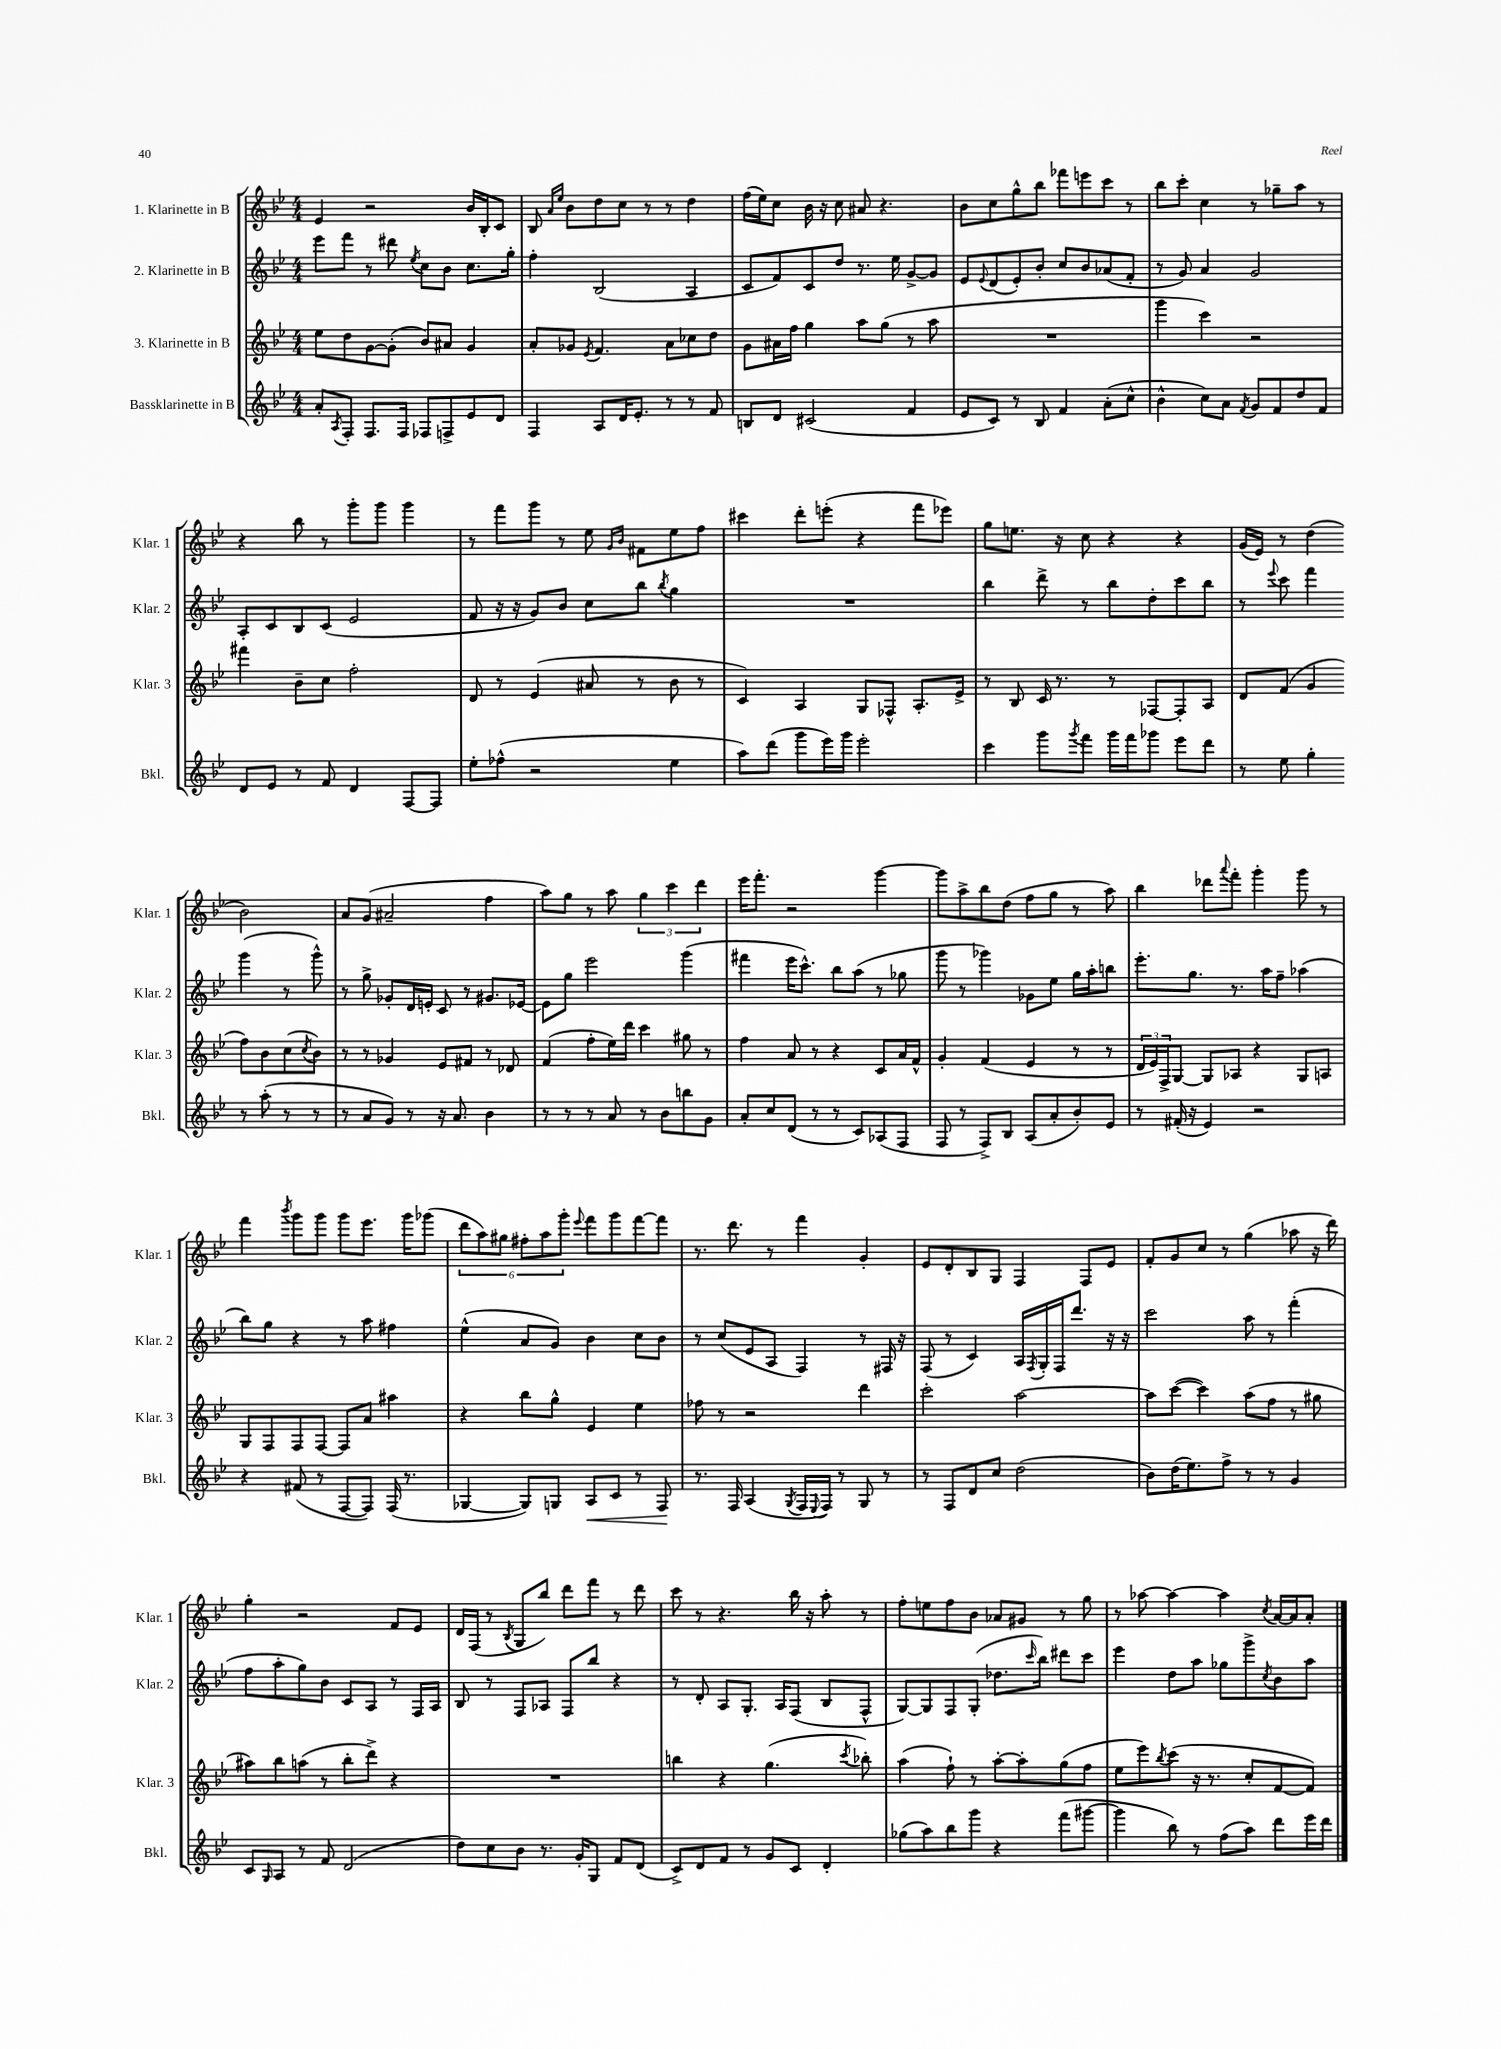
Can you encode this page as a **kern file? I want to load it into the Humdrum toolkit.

**kern	**kern	**kern	**kern
*staff4	*staff3	*staff2	*staff1
*clefG2	*clefG2	*clefG2	*clefG2
*k[b-e-]	*k[b-e-]	*k[b-e-]	*k[b-e-]
*M4/4	*M4/4	*M4/4	*M4/4
8a'/L	8ee-\L	8eee-\L	4e-/
8qA/	.	.	.
8F'/J	8dd\	8fff\J	.
8.F/L	[8g\	8r	2r
.	(8g'\]J	8ddd#\	.
16F/Jk	.	.	.
.	.	8qee-/	.
8F-/L	8b-/L)	8cc\L	.
8F^/	8a#/J	8b-\J	.
8e-/	4g/	8.cc\L	16b-/LL
.	.	.	16B-'/J
8d/J	.	.	8c/J
.	.	16gg'\Jk	.
=	=	=	=
4F/	8a'/L	4ff'\	8B-/
.	.	.	16qqa/LL
.	.	.	16qqee-/JJ
.	8g-/J	.	8b-\L
.	8qe-/	.	.
8A/L	4.f/	(2B-/	8dd\
16d/K	.	.	8cc\J
8.e-'/J	.	.	.
.	.	.	8r
8r	8a\L	.	8r
8r	8cc-\	4A/	4dd\
8f/	8dd\J	.	.
=	=	=	=
8B/L	8g\L	8c/L	(16ff\LL
.	.	.	16ee-\J)
8d/J	16a#\L	8f/)	8cc\J
.	16ff\JJ	.	.
(2c#/	4gg\	8c/	16b-\
.	.	.	16r
.	.	8dd/J	8cc\
.	8aa\L	8.r	8a#/
.	(8gg\J	.	4.r
.	.	16ee-\	.
4f/	8r	[8g^/L	.
.	8aa\	8g/]J	.
=	=	=	=
8e-/L	1r	8e-/L	8b-\L
.	.	8qqe-/	.
8c/J)	.	(8d/	8cc\
8r	.	8e-'/)	8gg^^\
8B-/	.	8b-'/J	8bb-\J
4f/	.	8cc/L	8fff-\L
.	.	8b-/	8eee\
(8a'\L	.	(8a-/	8ccc\J
8cc^^\J	.	8f'/J	8r
=	=	=	=
4b-^^\	4ggg\	8r	8bb-\L
.	.	8g/)	8ccc'\J
8cc\L)	4ccc\)	4a/	4cc\
8a\J	.	.	.
8qf/	.	.	.
8g/L	2r	2g/	8r
8f/	.	.	8gg-~\L
8dd/	.	.	8aa\J
8f/J	.	.	8r
=	=	=	=
8d/L	4fff#\	8A'/L	4r
8e-/J	.	8c/	.
8r	8b-~\L	8B-/	8bb-\
8f/	8cc\J	(8c/J	8r
4d/	2ff'\	2e-/	8ggg'\L
.	.	.	8ggg\J
[8F/L	.	.	4ggg\
8F/]J	.	.	.
=	=	=	=
8ee-'\L	8d/	8f/	8r
(8ff-^^\J	8r	16r	8fff\L
.	.	16r	.
2r	(4e-/	8g/L)	8ggg\J
.	.	8b-/J	8r
.	8a#/	8cc\L	8ee-\
.	.	.	16qqg/LL
.	.	.	16qqb-/JJ
.	8r	8bb-\J	8f#\L
.	.	8qbb-/	.
4ee-\	8b-\	4gg\	8ee-\
.	8r	.	8ff\J
=	=	=	=
8aa\L)	4c/)	1r	4ccc#\
(8ddd\J	.	.	.
8ggg\L	4A/	.	8ddd'\L
16eee-\L)	.	.	(8eee'\J
16ggg\JJ	.	.	.
2eee-'\	8G/L	.	4r
.	8F-^^/J	.	.
.	8.A'/L	.	8fff\L
.	.	.	8eee-\J)
.	16e-^/Jk	.	.
=	=	=	=
4ccc\	8r	4bb-\	8gg\L
.	8B-/	.	8.ee\J
8ggg\L	16c/	8ddd^\	.
.	8.r	.	16r
8qggg/	.	.	.
8fff\J	.	8r	8cc\
16ggg\LL	8r	8bb-\L	4r
16fff\J	.	.	.
8ggg-\J	[8F-/L	8dd'\	.
8eee-\L	8F-'/]	8ccc\	4r
8ddd\J	8A/J	8bb-\J	.
=	=	=	=
8r	8d/L	8r	(16g/LL
.	.	.	16e-/JJ)
.	.	8qqeee-/	.
8ee-\	(8f/J	8ccc\	8r
4gg'\	4g/	4fff\	(4dd\
8r	8ff\L)	(4ggg\	2b-\)
(8aa'\	8b-\	.	.
8r	(8cc\	8r	.
.	8qcc/	.	.
8r	8b-\J)	8ggg^^\)	.
=	=	=	=
8r	8r	8r	8a/L
8a/L	8r	8gg^\	(8g/J
8g/J)	4g-/	8g-'/L	2a#~/
8r	.	16d/L	.
.	.	16e'/JJ	.
16r	8e-/L	8c/	.
8.a/	.	.	.
.	8f#/J	8r	.
4b-\	8r	8.g#/L	4ff\
.	8d-/	.	.
.	.	[16e-/Jk	.
=	=	=	=
8r	(4f/	8e-\]L	8aa\L)
8r	.	8gg\J	8gg\J
8r	8ff'\L	2eee-\	8r
8a/	16ee-\L)	.	8aa\
.	16ddd\JJ	.	.
8r	4ccc\	.	6gg\
8b-\L	.	.	.
.	.	.	6ccc\
8bb\	8gg#\	(4ggg\	.
.	.	.	6ddd\
8g\J	8r	.	.
=	=	=	=
8a'/L	4ff\	4fff#\	16eee-\LK
.	.	.	8.fff'\J
8cc/	.	.	.
(8d/J	8a/	16eee-\LK	2r
.	.	8.ccc^^\J)	.
8r	8r	.	.
8r	4r	8bb-\L	.
8c/L)	.	(8aa\J	.
(8A-/	8c/L	8r	[4ggg\
8F/J	16a/L	8gg-\	.
.	16f^^/JJ	.	.
=	=	=	=
8F/	4g'/	8ggg\	8ggg\]L
8r	.	8r	8aa^\
8F^/L)	(4f/	4ggg-\)	8bb-\
8B-/J	.	.	(8dd\J
(8A/L	4e-/	8g-\L	8ff\L
8a'/	.	8ee-\J	8gg\J
8b-'/)	8r	16gg\LL	8r
.	.	16aa'\J	.
8e-/J	8r	8bb\J	8aa\)
=	=	=	=
8r	24d/LL	8.eee-'\L	4bb-\
.	24e-/)	.	.
.	24F^/J	.	.
(16f#'/	[8G/J	.	.
16r	.	8.gg\J	.
4e-/)	8G/]L	.	8ddd-\L
.	.	.	8qqaaa/
.	8A-/J	8.r	8fff'\J
2r	4r	.	4ggg'\
.	.	16aa\LK	.
.	.	8ff~\J	.
.	8G/L	(4aa-\	8ggg\
.	8A/J	.	8r
=	=	=	=
4r	8G/L	8bb-\L)	4fff\
.	8F/	8gg\J	.
.	.	.	8qbbb-/
(8f#/	8F/	4r	8ggg\L
8r	[8F/J	.	8ggg\J
[8F/L	8F/]L	8r	8ggg\L
8F/]J)	8a/J	8aa\	8.eee-\J
(16F/	4aa#\	4ff#\	.
8.r	.	.	16ggg\LK
.	.	.	(8ggg-\J
=	=	=	=
[4G-/	4r	(4ee-^^\	12ddd\L
.	.	.	12aa\)
.	.	.	12gg#\J
8G-/]L)	8bb-\L	8a/L	12ff#'\L
.	.	.	12aa\
8G/J	8gg^^\J	8g/J)	.
.	.	.	12ggg'\J
.	.	.	8qqeee-/
8A/L	4e-/	4b-\	8fff\L
8c/J	.	.	8ggg\
8r	4ee-\	8cc\L	[8fff\
8F/	.	8b-\J	8fff\]J
=	=	=	=
8.r	8ff-\	8r	8.r
.	8r	(8cc/L	.
16F/	.	.	8.ddd\
(4A/	2r	8e-/	.
.	.	8A/J	8r
8qG/	.	.	.
16F/LL	.	4F/)	4fff\
8qqE-/	.	.	.
16F/JJ)	.	.	.
8r	.	.	.
8G/	4ddd\	8r	4g'/
8r	.	16F#/	.
.	.	16r	.
=	=	=	=
8r	2ccc'\	(8F/	8e-/L
8F/L	.	8r	8d'/
8d/	.	4c/)	8B-/
8cc/J	.	.	8G/J
(2dd\	[2aa\	16A/LL	4F/
.	.	8qF/	.
.	.	16G'/	.
.	.	16F/J	.
.	.	8.ddd/J	.
.	.	.	8F/L
.	.	16r	8e-/J
.	.	16r	.
=	=	=	=
8b-\L)	8aa\]L	2ccc\	8f'/L
(16dd\K	([8ccc\J	.	8g/
8.ee-\)	.	.	.
.	4ccc\])	.	8cc/J
8ff^\J	.	.	8r
8r	(8aa\L	8aa\	(4gg\
8r	8ff\J	8r	.
4g/	8r	(4fff'\	8aa-\
.	8gg#\	.	16r
.	.	.	16ddd\)
=	=	=	=
8c/L	8aa#\L)	8ff\L	4gg'\
16qqG/	.	.	.
8A/J	8bb-\	8aa'\	.
8r	(8aa\J	8gg\)	2r
8f/	8r	8b-\J	.
(2d/	8bb-'\L	8c/L	.
.	8ddd^\J)	8A/J	.
.	4r	8r	8f/L
.	.	16F/LL	8e-/J
.	.	16A/JJ	.
=	=	=	=
8dd\L)	1r	8B-/	16d/LL
.	.	.	(16F/JJ
8cc\	.	8r	8r
.	.	.	8qB-/
8b-\J	.	8F/L	8G/L
8.r	.	8A-/J	8bb-/J)
.	.	8F/L	8ddd\L
16g'/LK	.	.	.
8G/J	.	8bb-/J	8fff\J
8f/L	.	4r	8r
(8d/J	.	.	8ddd\
=	=	=	=
8c^/L)	4bb\	8r	8ccc\
8d/	.	8d'/	8r
8f/J	4r	8A/L	4.r
8r	.	8.G'/J	.
8g/L	(4.gg\	.	.
.	.	16A/LK	.
8c/J	.	(8F/J	16bb-\
.	.	.	16r
4d'/	.	8B-/L	8aa'\
.	8qccc/	.	.
.	8bb-'\)	8F^^/J	8r
=	=	=	=
(8gg-\L	(4aa\	[8G/L)	8ff'\L
8aa\)	.	8G/]	8ee\
8bb-\	8ff`\)	8F/	8ff\
8ggg\J	8r	(8G'/J	8b-\J
4r	[8aa'\L	8.dd-\L	8a-/L
.	8aa'\]	.	8g#/J
.	.	16qqccc/	.
.	.	16bb-\Jk)	.
(8fff\L	(8gg\	8ddd#\L	8r
[8ggg#\J	8ff\J	8ccc\J	8gg\
=	=	=	=
4ggg#\]	8ee-\L	4eee-\	8r
.	8eee-\)	.	[8aa-\
.	8qbb-/	.	.
8bb-\)	(8ccc\J	8dd\L	4aa-\_
8r	16r	8aa\J	.
.	8.r	.	.
(8ff\L	.	8gg-\L	4aa-\]
8aa\J)	8cc'/L	8ggg^\	.
.	.	8qcc/	8qcc/
8ddd\L	[8f/	8b-\	[16a/LL
.	.	.	16a/]J
16eee-\L	8f/]J)	8aa\J	8a'/J
16ddd\JJ	.	.	.
==	==	==	==
*-	*-	*-	*-
